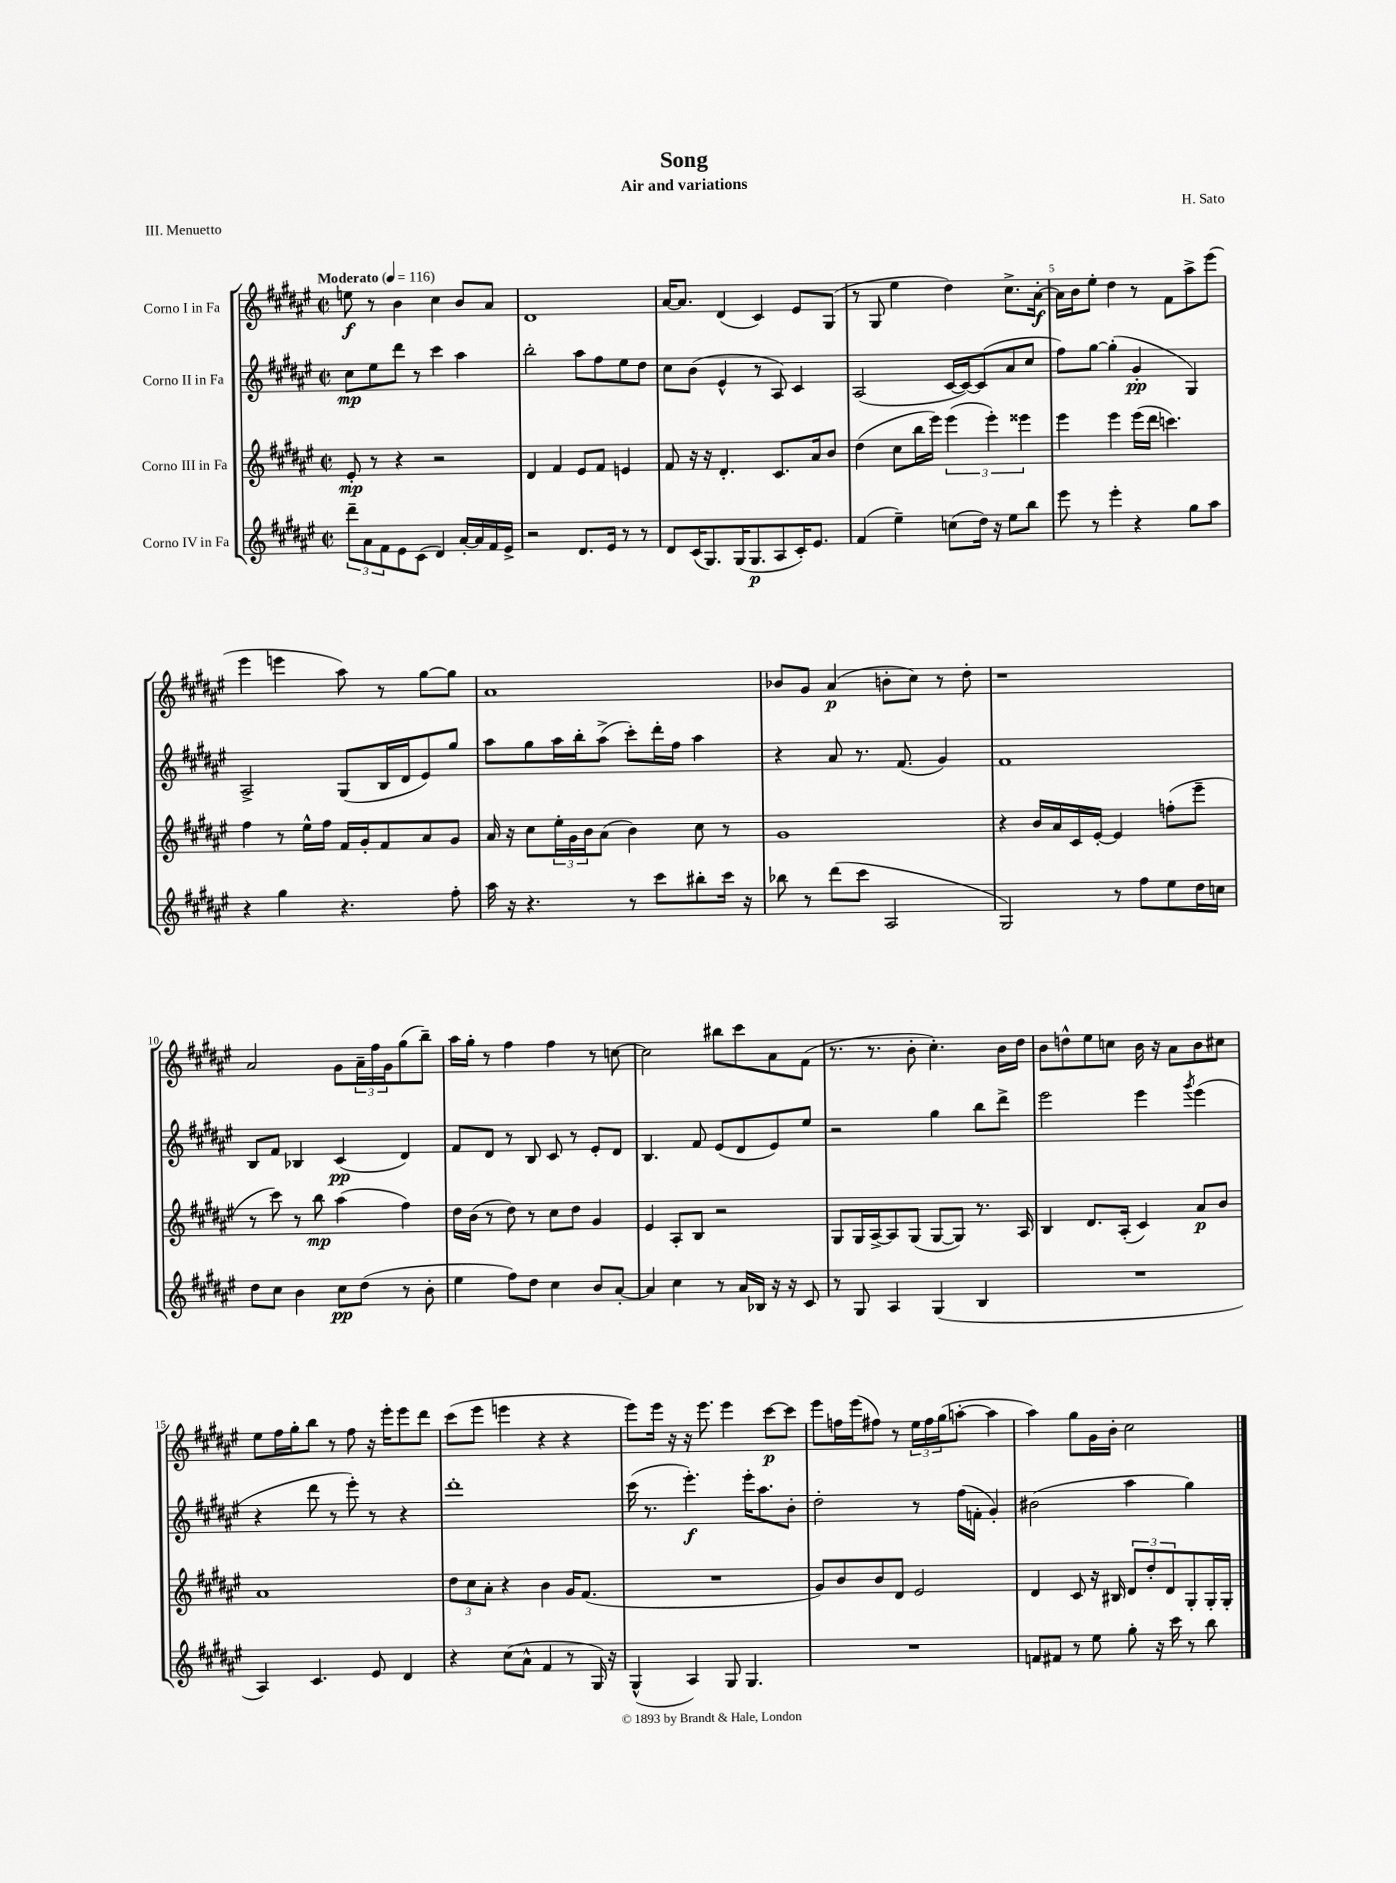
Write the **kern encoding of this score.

**kern	**kern	**kern	**kern
*staff4	*staff3	*staff2	*staff1
*clefG2	*clefG2	*clefG2	*clefG2
*k[f#c#g#d#a#e#]	*k[f#c#g#d#a#e#]	*k[f#c#g#d#a#e#]	*k[f#c#g#d#a#e#]
*M2/2	*M2/2	*M2/2	*M2/2
*met(c|)	*met(c|)	*met(c|)	*met(c|)
*MM116	*MM116	*MM116	*MM116
12ddd#~\L	8e#'/	8cc#\L	8ee\
12a#\	.	.	.
.	8r	8ee#\	8r
12f#\	.	.	.
8e#\	4r	8ddd#\J	4b\
(8c#\J	.	8r	.
4d#/)	2r	4ccc#\	4cc#\
[16a#'/LL	.	4aa#\	8b/L
16a#/]	.	.	.
16f#/	.	.	8a#/J
16e#^/JJ	.	.	.
=	=	=	=
2r	4d#/	2bb'\	1d#
.	4f#/	.	.
8.d#/L	8e#/L	8aa#\L	.
.	8f#/J	8ff#\	.
16e#/Jk	.	.	.
8r	4e/	8ee#\	.
8r	.	8dd#\J	.
=	=	=	=
8d#/L	8f#/	8cc#\L	[16a#/LK
.	.	.	8.a#/]J
(16c#/K	16r	(8b\J	.
8.G#/)	16r	.	.
.	4.d#'/	4e#^^/	(4d#/
(16G#/K	.	.	.
8.G#/	.	.	.
.	.	8r	4c#/)
8A#/	8.c#/L	8A#/)	.
16c#'/K)	.	4c#/	8e#/L
8.e#/J	16a#/k	.	.
.	8b/J	.	(8G#/J
=	=	=	=
(4f#/	(4dd#\	(2A#/	8r
.	.	.	8G#/
4ee#~\)	8cc#\L	.	4ee#\
.	16bb\L	.	.
.	16eee#\JJ)	.	.
(8cc\L	(6eee#\	[16c#/LL	4dd#\)
.	.	16c#/_J)	.
16dd#\Jk)	.	(8c#/]	.
.	6eee#'\)	.	.
16r	.	.	.
8ee#\L	.	8a#/	8.cc#^\L
.	6eee##\	.	.
8bb\J	.	8cc#/J	.
.	.	.	[16a#'\Jk
=	=	=	=
8eee#\	4eee#\	8ff#\L)	16a#\]LL
.	.	.	16b\J
8r	.	[8gg#\J	8ee#'\J
4eee#'\	4eee#\	(4gg#'\]	4dd#\
4r	(16eee#\LL	4g#'/	8r
.	16ddd#\JJ	.	.
.	4.ccc\)	.	8f#\L
8gg#\L	.	4G#/)	8aa#^\
8aa#\J	.	.	(8eee#\J
=	=	=	=
4r	4ff#\	2A#^/	4eee#\
4gg#\	8r	.	4eee\
.	16ee#^^\LL	.	.
.	16ff#\JJ	.	.
4.r	16f#/LL	(8G#/L	8aa#\)
.	16g#'/J	.	.
.	8f#/	16B/L	8r
.	.	16d#/J	.
.	8a#/	8e#/)	[8gg#\L
8ff#'\	8g#/J	8gg#/J	8gg#\]J
=	=	=	=
16aa#\	16a#/	8aa#\L	1a#
16r	16r	.	.
4.r	8cc#\L	8gg#\	.
.	24ee#'\L	16aa#\L	.
.	24g#\	.	.
.	.	16bb'\J	.
.	24b\J	.	.
.	(8a#\J	(8aa#^\J	.
8r	4b\)	8ccc#'\L)	.
8ccc#\L	.	16ddd#'\L	.
.	.	16ff#\JJ	.
8bb#'\	8cc#\	4aa#\	.
16ccc#\Jk	8r	.	.
16r	.	.	.
=	=	=	=
8bb-\	1g#	4r	8b-/L
8r	.	.	8g#/J
(8ddd#\L	.	8a#/	(4a#/
8ccc#\J	.	8.r	.
2A#/	.	.	8b'\L
.	.	(8.f#/	.
.	.	.	8cc#\J)
.	.	4g#/)	8r
.	.	.	8dd#'\
=	=	=	=
2G#/)	4r	1f#	1r
.	16b/LL	.	.
.	16a#/	.	.
.	16c#/	.	.
.	[16e#'/JJ	.	.
8r	4e#/]	.	.
8ff#\L	.	.	.
8ee#\	(8ff'\L	.	.
16dd#\L	8eee#~\J	.	.
16cc\JJ	.	.	.
=	=	=	=
8dd#\L	8r	8B/L	2a#/
8cc#\J	8ccc#\)	8f#/J	.
4b\	8r	4B-/	.
.	8bb\	.	.
8cc#\L	(4aa#\	(4c#/	8g#\L
(8dd#\J	.	.	24a#~\L
.	.	.	24ff#\
.	.	.	24g#\J
8r	4ff#\)	4d#/)	(8gg#\
8b'\	.	.	8bb~\J)
=	=	=	=
4ee#\	16dd#\LL	8f#/L	16aa#\LL
.	(16b\JJ	.	16gg#'\JJ
.	8r	8d#/J	8r
8ff#\L)	8dd#\)	8r	4ff#\
8dd#\J	8r	8B/	.
4cc#\	8cc#\L	8c#/	4ff#\
.	8dd#\J	8r	.
8b/L	4g#/	8e#'/L	8r
[8a#'/J	.	8d#/J	[8cc\
=	=	=	=
4a#/]	4e#/	4.B/	2cc\]
4cc#\	8A#'/L	.	.
.	8B/J	8f#/	.
8r	2r	(8e#/L	8bb#\L
16a#/LL	.	8d#/	8ccc#\
16B-/JJ	.	.	.
16r	.	8e#/)	8a#\
16r	.	.	.
8c#/	.	8ee#/J	(8f#\J
=	=	=	=
8r	8G#/L	2r	8.r
8G#/	16G#/L	.	.
.	[16A#^/J	.	8.r
4A#/	8A#/]	.	.
.	(8G#/J	.	8b'\
(4G#/	[8G#/L	4gg#\	4.cc#'\)
.	8G#/]J)	.	.
4B/	8.r	8bb\L	.
.	.	8ddd#^\J	16b\LL
.	16A#/	.	16dd#\JJ
=	=	=	=
1r	4B/	2eee#\	8b\L
.	.	.	8dd^^\
.	8.d#/L	.	8ee#\
.	.	.	8cc\J
.	(16A#'/Jk	.	.
.	4c#/)	4eee#\	16b\
.	.	.	16r
.	.	.	8a#\L
.	.	8qggg#/	.
.	8a#/L	(4eee#\	8b\
.	8b/J	.	8cc#\J
=	=	=	=
4A#/)	1a#	4r	8ee#\L
.	.	.	16ff#\L
.	.	.	16gg#'\J
4.c#/	.	8ddd#\	8bb\J
.	.	8r	8r
.	.	8eee#'\)	8ff#\
8e#/	.	8r	16r
.	.	.	16eee#'\LK
4d#/	.	4r	8eee#\
.	.	.	8ddd#\J
=	=	=	=
4r	12dd#\L	1ddd#'	(8ccc#\L
.	12cc#\	.	.
.	.	.	8eee#\J
.	12a#'\J	.	.
(8cc#\L	4r	.	4eee\
8a#^^\J	.	.	.
4f#/	4b\	.	4r
8r	16g#/LK	.	4r
.	(8.f#/J	.	.
16G#/)	.	.	.
16r	.	.	.
=	=	=	=
(4G#^^/	1r	(16ccc#\	8eee#\L)
.	.	8.r	.
.	.	.	16eee#\Jk
.	.	.	16r
4A#/)	.	4.eee#'\)	16r
.	.	.	8.eee#\
8G#/	.	.	4eee#\
4.G#/	.	16eee#'\LK	.
.	.	8.aa#\	.
.	.	.	[8ccc#\L
.	.	8b'\J	8ccc#\]J
=	=	=	=
1r	8g#/L)	2dd#'\	8eee#\L
.	8b/	.	16ff\L
.	.	.	(16eee#\J
.	8b/	.	8ff#\J)
.	8d#/J	.	8r
.	2e#/	8r	24ee#\LL
.	.	.	24ff#\
.	.	.	(24gg#\J
.	.	(16ff#\LL	[8aa'\J
.	.	16f'\JJ	.
.	.	4g#'/)	4aa\]
=	=	=	=
8f/L	4d#/	(2b#\	4aa#\)
8f#/J	.	.	.
8r	8c#/	.	8gg#\L
8ee#\	16r	.	16g#\L
.	16B#/	.	16b'\JJ
8gg#'\	12d#/L	4aa#\	2cc#\
.	12dd#'/	.	.
16r	.	.	.
.	12d#/	.	.
16ccc#\	.	.	.
8r	8G#'/	4gg#\)	.
8bb\	16G#'/L	.	.
.	16G#'/JJ	.	.
==	==	==	==
*-	*-	*-	*-
